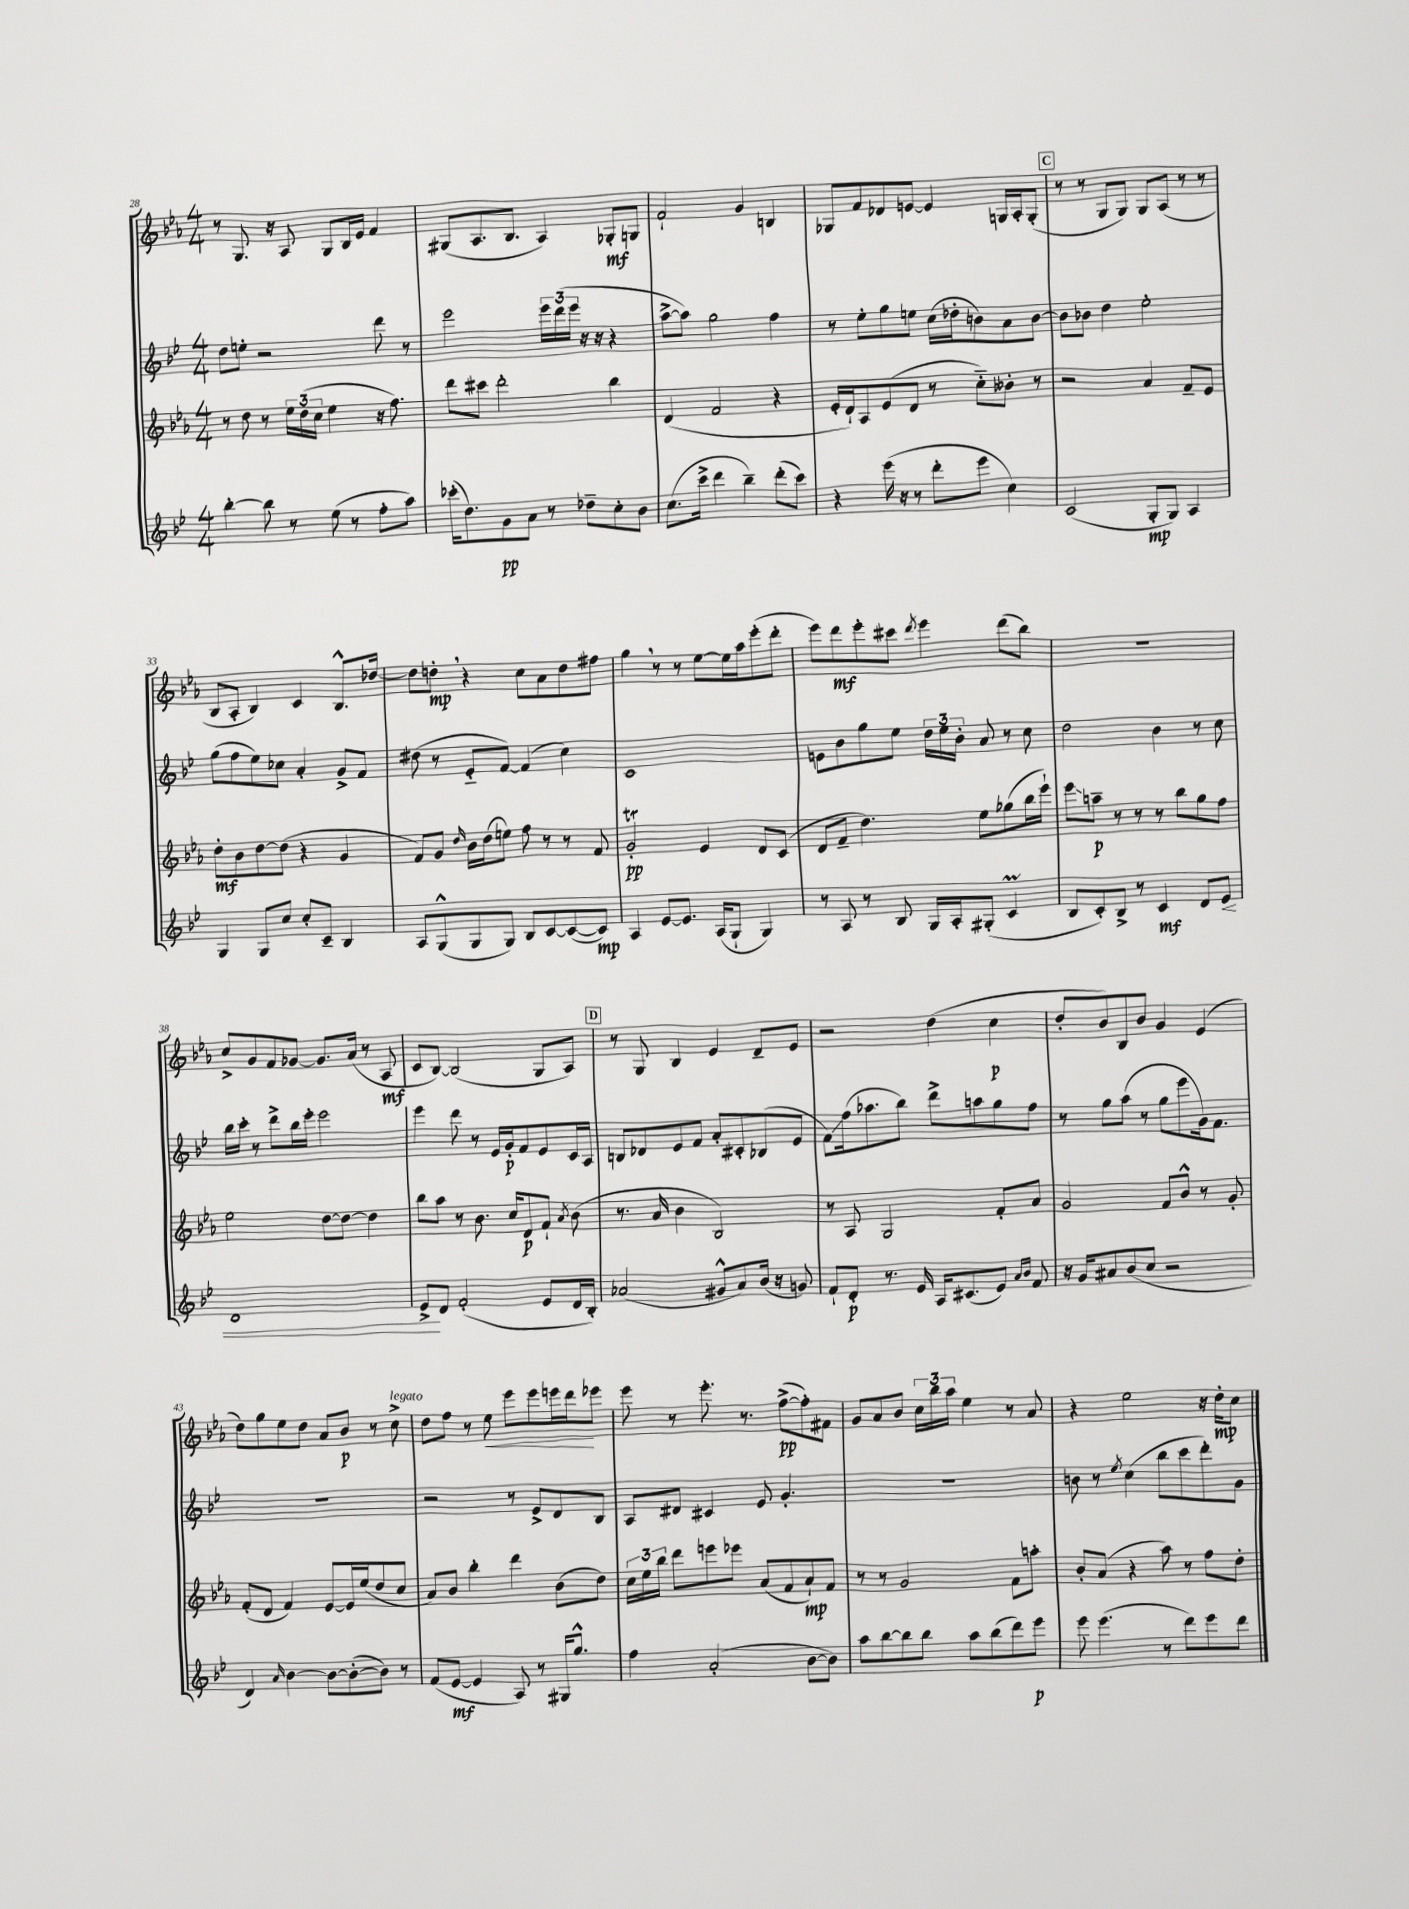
<<
\new StaffGroup <<
\new Staff = "s0" {
    \clef treble \key ees \major \numericTimeSignature \time 4/4
    \autoBeamOff r8 g8. r16 aes8 g8[ bes16 ees'16] f'4 |
    gis8[( aes8. bes8.] aes4) ges8[-.\mf g8] |
    f'2-! g'4 b4 |
    ges8[ f'8 des'8 e'8]~ e'4 g16[ aes16-. g8]-.( |
    \mark \markup { \box "C" } r8 r8 g8[ g8]) g8[ aes8]( r8 r8 |
    bes8[ aes8]-. bes4) c'4 bes8.[-^ des''16]~ |
    des''8[ d''8]-.\mp \breathe r4 c''8[ aes'8 d''8 fis''8] |
    g''4 \breathe r8 r8 ees''8[~ ees''16 aes''16 ees'''8-.( d'''8]-. |
    ees'''8[) d'''8\mf ees'''8-. cis'''8] \acciaccatura { d'''8 } ees'''4 d'''8[( bes''8]) |
    R1 |
    c''8[-> g'8 f'8 ges'8]~ ges'8.[ aes'16]( r8 aes8\mf |
    c'8[ bes8]~) bes2( g8[ aes8]) |
    \mark \markup { \box "D" } r8 g8 bes4 ees'4 d'8[-- ees'8] |
    r2 d''4( c''4\p |
    d''8[-. bes'8) bes8 bes'8] g'4 ees'4( |
    d''8[) g''8 ees''8 d''8] aes'8[ bes'8]\p r8 c''8->^\markup { \italic "legato" } |
    d''8[ f''8] r8 ees''8\< ees'''8[ ees'''8 e'''16 d'''16\! ees'''8] |
    ees'''8 r8 ees'''8.-. r8. f''8[~->\pp( f''8-.) fis'8] |
    g'8[ aes'8 bes'8] \tuplet 3/2 { c''16[ bes''16 aes''16] } ees''4 r8 aes'8 |
    r4 ees''2 r16 d''16[-.\mp c''8] \bar "|." |
}
\new Staff = "s1" {
    \clef treble \key bes \major \numericTimeSignature \time 4/4
    \autoBeamOff d''8[ e''8]-. r2 d'''8 r8 |
    ees'''2 \tuplet 3/2 { ees'''16[ d'''16( ees'''16] } r16 r16 r4 |
    a''8[~-> a''8]) g''2 f''4 |
    r8 ees''8[-. g''8 e''8] c''16[( des''16-. b'8) a'8 b'8]~ |
    \mark \markup { \box "C" } b'8[ bes'8] d''4 ees''2-. |
    g''8[( f''8 ees''8) ces''8] a'4-. g'8[-> f'8] |
    dis''8( r8 ees'8[-_ f'8]~) f'4( c''4) |
    c'1 |
    e'8[ bes'8 g''8 ees''8] \tuplet 3/2 { d''16[ ees''16 bes'16]-. } a'8 r8 c''8 |
    d''2 bes'4 r8 c''8 |
    bes''16[ c'''16]-. r8 d'''8[-> bes''16 ees'''16]-. ees'''2 |
    ees'''4 d'''8 r8 ees'16[ g'16-.\p f'8 ees'8 c'16 a16] |
    \mark \markup { \box "D" } b8[ des'8 ees'8 f'8] a'8[-. cis'8-. bes8( ees'8] |
    f'8[\glissando) f''16( aes''8. bes''8]) d'''8[-> a''8 g''8 f''8] |
    r8 g''8[ a''8]( r8 g''8[ ees'''8 g'16) f'8.] |
    R1 |
    r2 r8 ees'8[-> d'8 bes8] |
    a8[ dis'8] cis'4 ees'8 g'4.-. |
    R1 |
    b'8 r8 \acciaccatura { ees''8 } c''4( bes''8[ c'''8 d'''8-.) g'8] \bar "|." |
}
\new Staff = "s2" {
    \clef treble \key ees \major \numericTimeSignature \time 4/4
    \autoBeamOff r8 d''8 r8 \tuplet 3/2 { ees''16[ d''16( c''16] } ees''4 r16 f''8.) |
    d'''8[ cis'''8] d'''2-. bes''4 |
    d'4( f'2 r4 |
    ees'16[-. d'16-!) aes8 ees'8( d'8] r8 c''8[-_) beses'8]-. r8 |
    \mark \markup { \box "C" } r2 aes'4 f'8[-- ees'8] |
    d''8[-.\mf bes'8 d''8~ d''8]( r4 g'4 |
    f'8[) g'8] \grace { d''16 } bes'16[ d''16( e''8]) f''8 r8 r8 f'8 |
    g'2-.\trill\pp ees'4 d'8[ c'8]( |
    d'8[ f'8]-- d''4.) ees''8[ ges''8( bes''16 ees'''16]-!) |
    ees'''8[\glissando a''8]--\p r8 r8 r8 bes''8[ g''8 f''8] |
    ees''2 d''8[~ d''8]~ d''4 |
    bes''8[ aes''8] r8 bes'8. c''16[ d'8\p f'8]-! \acciaccatura { aes'8 } bes'8( |
    \mark \markup { \box "D" } r8. aes'16 bes'4 bes2) |
    r8 aes8 g2 f'8[-. aes'8] |
    g'2 f'8[ bes'8]-^ r8 g'8-. |
    f'8[-.( d'8] f'4) ees'8[~ ees'16 ees''16( d''8 c''8] |
    aes'8[) bes'8] bes''4-. d'''4 bes'8[( d''8]) |
    \tuplet 3/2 { c''16[ ees''16 bes''16] } d'''8[ e'''8 ees'''8] aes'8[( f'8 aes'8-!\mp) f'8] |
    r8 r8 g'2 f'8[ a''8]-. |
    bes'8[-. aes'8]( r4 aes''8) r8 f''8[ d''8]-. \bar "|." |
}
\new Staff = "s3" {
    \clef treble \key bes \major \numericTimeSignature \time 4/4
    \autoBeamOff bes''4~-. bes''8 r8 ees''8( r8 f''8[-. a''8]) |
    ces'''16[-.( d''8.) g'8\pp a'8] r8 des''8[-- c''8-. bes'8] |
    c''8.[( c'''16]-> d'''4 bes''4--) d'''8[-.( c'''8]) |
    r4 ees'''16( r16 r8 d'''8[-. ees'''8] c''4) |
    \mark \markup { \box "C" } c'2( g8[-.\mp g8]) a4 |
    g4 g8[ c''8] c''8[-. c'8]-- bes4 |
    a8[ g8-^( g8 g8]) bes8[ c'8~ c'8~( c'8]\mp) |
    a4 ees'8[~ ees'8.] a16[( g8]-! g4) |
    r8 a8 r8 bes8 g16[ a16-. gis8]-.( c'4\prall |
    bes8[ c'8-.) bes8]-> r8 c'4\mf d'8[ ees'8]\< |
    d'1 |
    ees'8[->\! d'8] f'2-.( ees'8[ d'16 bes16]-.) |
    \mark \markup { \box "D" } aes'2( gis'8[-^ aes'8) bes'16]( r16 g'8) |
    f'8[-! d'8]-.\p r8. ees'16 a16[ cis'8.( ees'8]) \grace { a'16[ bes'16] } f'8 |
    r16 g'16[ ais'8 bes'8( c''8] r2 |
    d'4) \grace { a'16 } bes'4~ bes'8[~ bes'8~-.( bes'8]) r8 |
    f'8[( ees'8]~\mf ees'4 a8) r8 gis16[ g''8.]-^ |
    f''4 a'2-.( bes'8[~ bes'8]) |
    a''8[ bes''8~ bes''8 bes''8] a''8[ bes''8( d'''8) ees'''8]\p |
    ees'''8 ees'''4.( r8 d'''8[) ees'''8 d'''8] \bar "|." |
}
>>
>>
\layout { \context { \Score currentBarNumber = #28 } }
